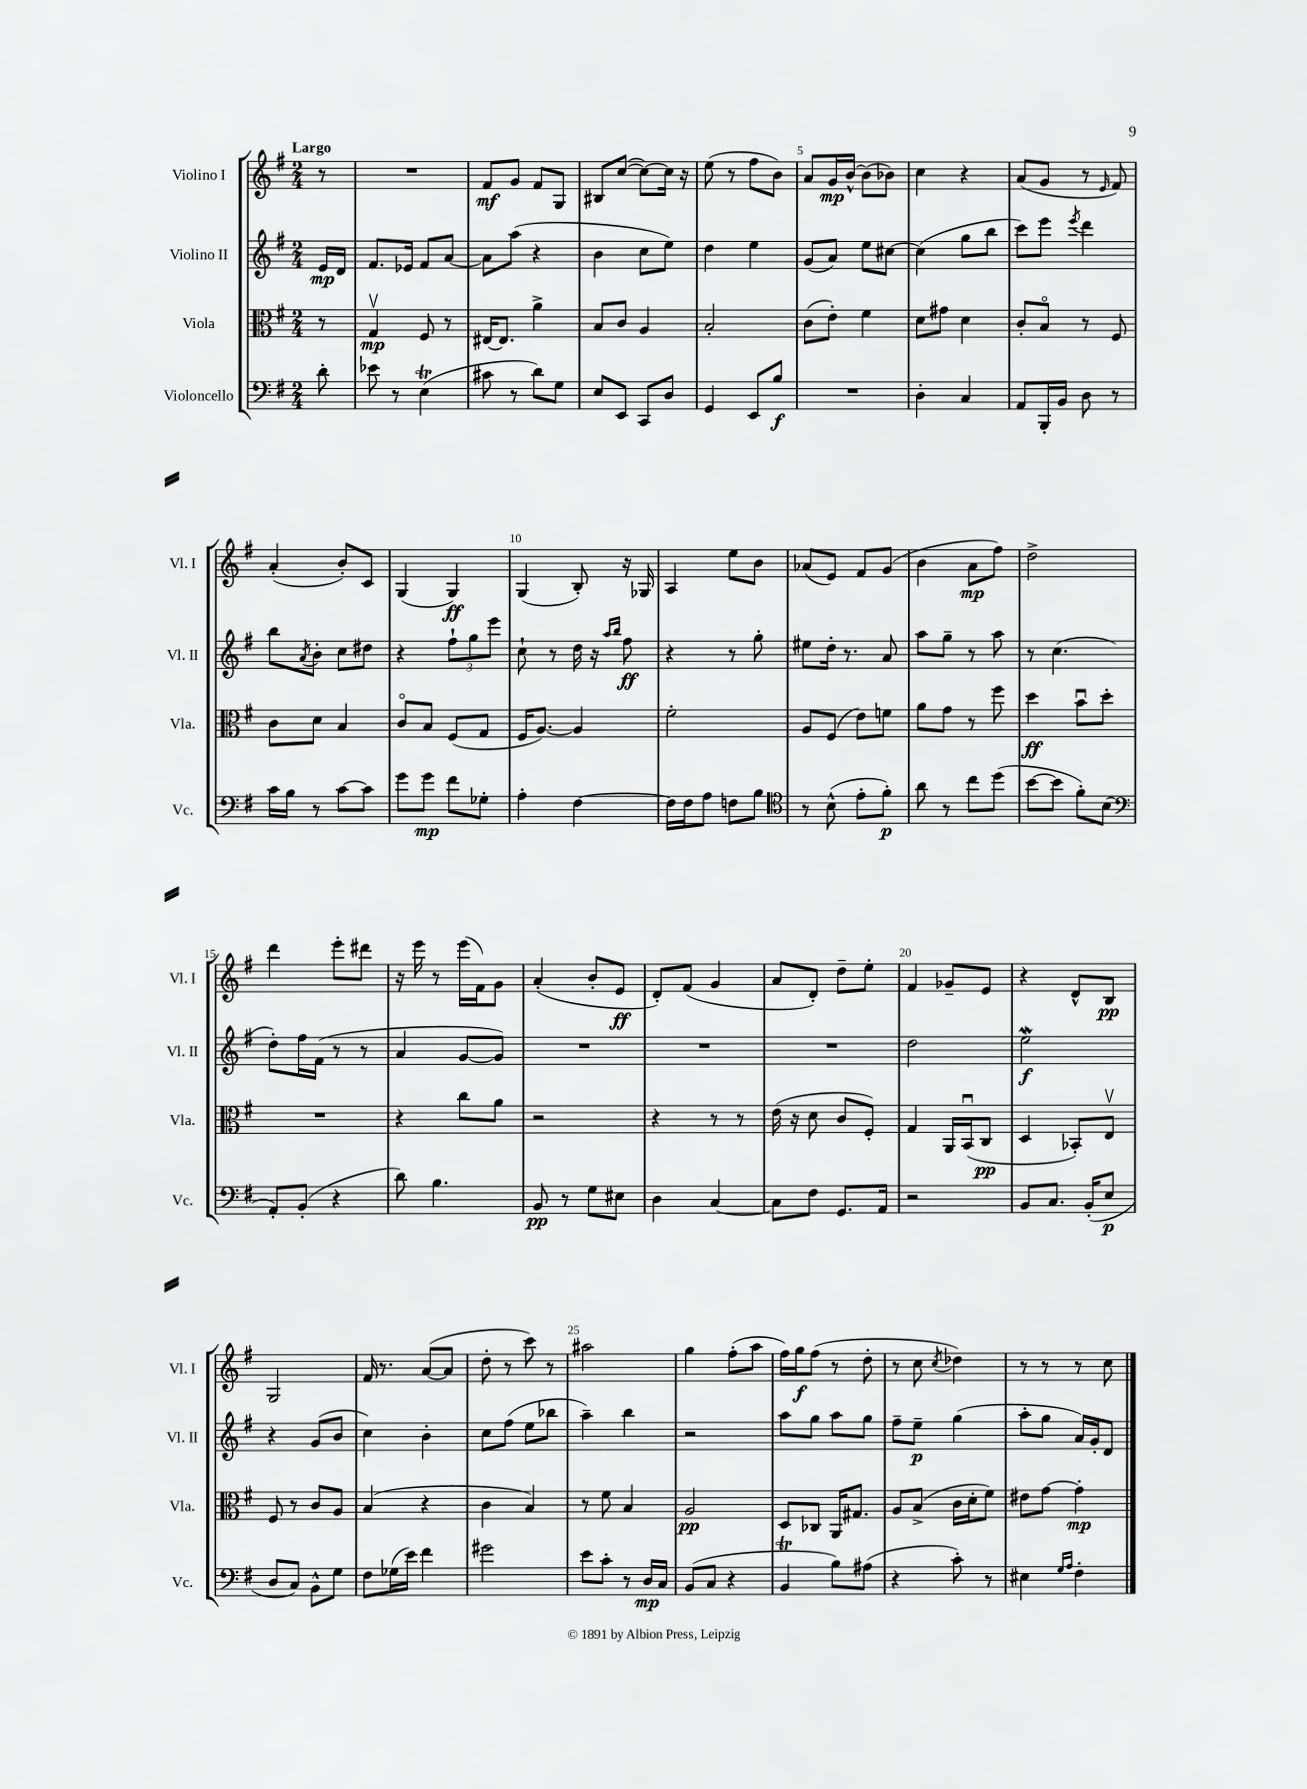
<<
\new StaffGroup <<
\new Staff = "s0" \with { instrumentName = "Violino I" shortInstrumentName = "Vl. I" } {
    \clef treble \key g \major \numericTimeSignature \time 2/4 \partial 8 \tempo "Largo"
    r8 |
    R2 |
    fis'8\mf g'8 fis'8 g8 |
    bis8 c''8~( c''8~) c''16 r16 |
    e''8( r8 fis''8 b'8) |
    a'8 g'16\mp b'16~-^ b'8( bes'8) |
    c''4 r4 |
    a'8( g'8 r8 \grace { e'16 } fis'8) |
    a'4-.( b'8-.) c'8 |
    g4( g4\ff) |
    g4( b8-.) r16 ges16 |
    a4 e''8 b'8 |
    aes'8( e'8) fis'8 g'8( |
    b'4 a'8\mp fis''8) |
    d''2-> |
    d'''4 e'''8-. dis'''8 |
    r16 e'''16 r8 e'''16( fis'16) g'8 |
    a'4-.( b'8-. e'8\ff |
    d'8-.) fis'8( g'4 |
    a'8 d'8-.) d''8-- e''8-. |
    fis'4 ges'8-- e'8 |
    r4 d'8-^ b8\pp |
    g2 |
    fis'16 r8. a'8~( a'8 |
    d''8-. r8 c'''8) r8 |
    ais''2 |
    g''4 fis''8-.( a''8 |
    fis''16) g''16\f fis''8( r8 d''8-. |
    r8 c''8 \acciaccatura { c''8 } des''4) |
    r8 r8 r8 c''8 \bar "|." |
}
\new Staff = "s1" \with { instrumentName = "Violino II" shortInstrumentName = "Vl. II" } {
    \clef treble \key g \major \numericTimeSignature \time 2/4 \partial 8
    e'16\mp d'16 |
    fis'8. ees'16 fis'8 a'8~ |
    a'8 a''8( r4 |
    b'4 c''8 e''8) |
    d''4 e''4 |
    g'8( a'8) e''8 cis''8~ |
    cis''4( g''8 b''8 |
    c'''8) e'''8 \acciaccatura { e'''8 } d'''4 |
    b''8 \acciaccatura { a'8 } b'8-. c''8 dis''8 |
    r4 \tuplet 3/2 { fis''8-! g''8 e'''8 } |
    c''8-! r8 d''16 r16 \grace { a''16 b''16 } fis''8\ff |
    r4 r8 g''8-. |
    eis''8 d''16-. r8. a'8 |
    a''8 g''8-- r8 a''8 |
    r8 c''4.( |
    d''8-.) fis''16 fis'16( r8 r8 |
    a'4 g'8~ g'8) |
    R2 |
    R2 |
    R2 |
    d''2 |
    e''2\mordent\f |
    r4 g'8( b'8 |
    c''4) b'4-. |
    c''8 fis''8( e''8 bes''8 |
    a''4--) b''4 |
    r2 |
    a''8 g''8 a''8 g''8 |
    fis''8-- e''8--\p g''4( |
    a''8-. g''8 a'16) g'16-. d'8 \bar "|." |
}
\new Staff = "s2" \with { instrumentName = "Viola" shortInstrumentName = "Vla." } {
    \clef alto \key g \major \numericTimeSignature \time 2/4 \partial 8
    r8 |
    g4\upbow\mp fis8 r8 |
    eis16~ eis8. a'4-> |
    b8 c'8 a4 |
    b2-. |
    c'8( e'8-.) fis'4 |
    d'8 gis'8 d'4 |
    c'8-. b8\flageolet r8 fis8 |
    c'8 d'8 b4 |
    c'8\flageolet b8 fis8( g8 |
    fis16 a8.~) a4 |
    fis'2-. |
    a8 fis8( e'8) f'8 |
    a'8 g'8 r8 fis''8 |
    d''4\ff b'8\downbow d''8-. |
    R2 |
    r4 c''8 a'8 |
    r2 |
    r4 r8 r8 |
    e'16( r16 d'8 c'8 fis8-.) |
    g4 a,16 b,16\downbow( c8\pp |
    d4 bes,8-.) e8\upbow |
    fis8 r8 c'8 a8 |
    b4( r4 |
    c'4 b4) |
    r8 fis'8 b4 |
    a2\pp |
    d8 ces8 a,16 gis8. |
    a8 b8->( c'16 d'16-. fis'8) |
    eis'8 g'8~ g'4-.\mp \bar "|." |
}
\new Staff = "s3" \with { instrumentName = "Violoncello" shortInstrumentName = "Vc." } {
    \clef bass \key g \major \numericTimeSignature \time 2/4 \partial 8
    d'8-. |
    ees'8 r8 e4\trill( |
    cis'8 r8 d'8) g8 |
    e8 e,8 c,8 d8 |
    g,4 e,8 b8\f |
    R2 |
    d4-. c4 |
    a,8 b,,16-. b,16 d8 r8 |
    c'16 b16 r8 c'8~ c'8 |
    g'8 g'8\mp fis'8 ges8-. |
    a4-. fis4~ |
    fis16 fis16 a8 f8 b8 |
    \clef tenor r8 b8-^( e'8-. fis'8-.\p) |
    a'8 r8 c''8 d''8( |
    b'8~ b'8 fis'8-.) b8( |
    \clef bass a,8-.) b,8-.( r4 |
    d'8) b4. |
    b,8\pp r8 g8 eis8 |
    d4 c4~ |
    c8 fis8 g,8. a,16 |
    r2 |
    b,8 c8. b,16-.( e8\p |
    d8 c8) b,8-^ g8 |
    fis8 ges16( e'16) fis'4 |
    gis'2 |
    e'8 c'8-. r8 d16\mp c16 |
    b,8( c8 r4 |
    b,4\trill b8) ais8( |
    r4 c'8-.) r8 |
    eis4 \grace { g16 a16 } fis4-. \bar "|." |
}
>>
>>
\layout { \context { \Score \override BarNumber.break-visibility = ##(#f #t #t) barNumberVisibility = #(every-nth-bar-number-visible 5) } }
